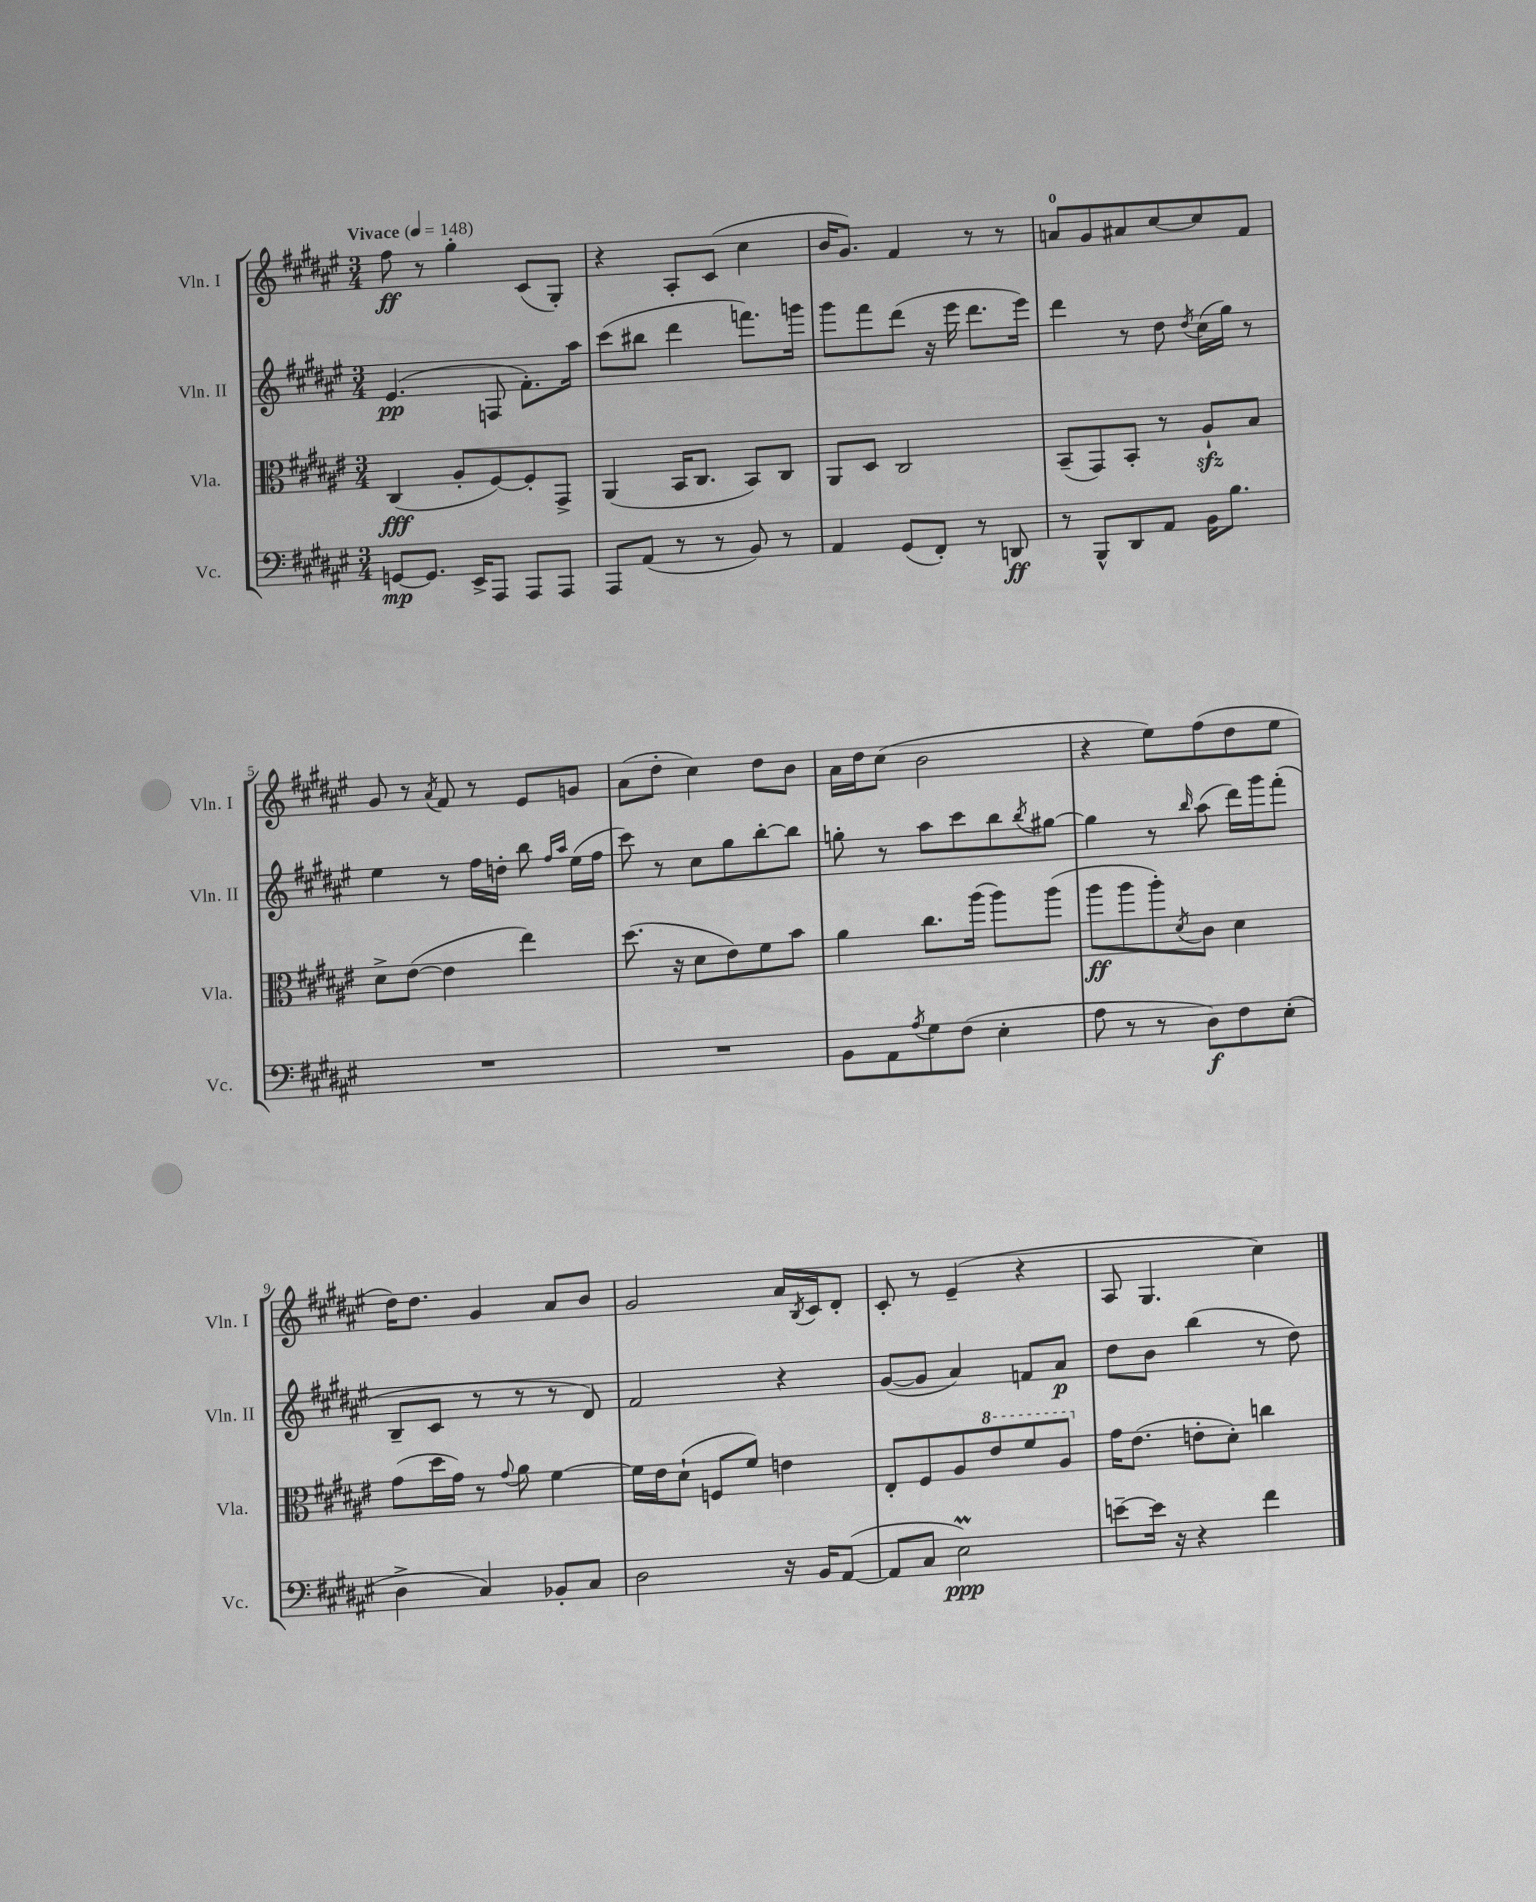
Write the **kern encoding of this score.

**kern	**dynam	**kern	**dynam	**kern	**dynam	**kern	**dynam
*part4	*part4	*part3	*part3	*part2	*part2	*part1	*part1
*staff4	*staff4	*staff3	*staff3	*staff2	*staff2	*staff1	*staff1
*I"Vc.	*	*I"Vla.	*	*I"Vln. II	*	*I"Vln. I	*
*I'Vc.	*	*I'Vla.	*	*I'Vln. II	*	*I'Vln. I	*
*clefF4	*	*clefC3	*	*clefG2	*	*clefG2	*
*k[f#c#g#d#a#e#]	*	*k[f#c#g#d#a#e#]	*	*k[f#c#g#d#a#e#]	*	*k[f#c#g#d#a#e#]	*
*M3/4	*	*M3/4	*	*M3/4	*	*M3/4	*
*MM148	*	*MM148	*	*MM148	*	*MM148	*
=1	=1	=1	=1	=1	=1	=1	=1
!	!	!	!	!	!	!LO:TX:a:B:t=Vivace	!
[8GGn/L	mp	(4C#/	fff	(4.e#/	pp	8ff#\	ff
8.GG/J]	.	.	.	.	.	8r	.
.	.	8A#'/L	.	.	.	4gg#'\	.
16EE#^/KL	.	.	.	.	.	.	.
8AAA#/J	.	[8F#/)	.	8Fn/	.	.	.
8AAA#/L	.	8F#'/]	.	8.f#'\L)	.	(8c#/L	.
8AAA#/J	.	8GG#^/J	.	.	.	8G#'/J)	.
.	.	.	.	16aa#\Jk	.	.	.
=2	=2	=2	=2	=2	=2	=2	=2
8AAA#/L	.	(4AA#/	.	(8ccc#\L	.	4r	.
(8AA#/J	.	.	.	8bb#X\J	.	.	.
8r	.	16BB/KL	.	4ddd#\	.	8A#'/L	.
.	.	8.C#/J	.	.	.	.	.
8r	.	.	.	.	.	(8c#/J	.
8BB/)	.	8BB/L)	.	8.fffn\L)	.	4cc#\	.
8r	.	8C#/J	.	.	.	.	.
.	.	.	.	16gggn\Jk	.	.	.
=3	=3	=3	=3	=3	=3	=3	=3
4AA#/	.	8AA#/L	.	8ggg#\L	.	16b/KL	.
.	.	.	.	.	.	8.g#/J)	.
.	.	8D#/J	.	8fff#\	.	.	.
(8GG#/L	.	2C#/	.	(8ddd#\J	.	4f#/	.
8FF#'/J)	.	.	.	16r	.	.	.
.	.	.	.	16eee#\	.	.	.
8r	.	.	.	8.ddd#\L	.	8r	.
8DDn/	ff	.	.	.	.	8r	.
.	.	.	.	16eee#\Jk)	.	.	.
=4	=4	=4	=4	=4	=4	=4	=4
8r	.	(8BB~/L	.	4ddd#\	.	8an/L	.
8BBB^^/L	.	8GG#/)	.	.	.	8g#/	.
8DD#/	.	8BB'/J	.	8r	.	8a#X/	.
8AA#/J	.	8r	.	8dd#\	.	[8cc#/	.
.	.	.	.	8qdd#/	.	.	.
16BB\KL	.	8A#zz`/L	.	(16cc#\LL	.	8cc#/]	.
8.B\J	.	.	.	16gg#\JJ)	.	.	.
.	.	8B/J	.	8r	.	8f#/J	.
!!LO:LB:g=z
=5	=5	=5	=5	=5	=5	=5	=5
2.r	.	8d#^\L	.	4ee#\	.	8g#/	.
.	.	([8e#\J	.	.	.	8r	.
.	.	.	.	.	.	8qa#/	.
.	.	4e#\]	.	8r	.	8f#/	.
.	.	.	.	16ff#\LL	.	8r	.
.	.	.	.	16ddn'\JJ	.	.	.
.	.	4ee#\)	.	8bb\	.	8e#/L	.
.	.	.	.	16qqff#/LL	.	.	.
.	.	.	.	16qqaa#/JJ	.	.	.
.	.	.	.	(16ee#\LL	.	8gn/J	.
.	.	.	.	16ff#\JJ	.	.	.
=6	=6	=6	=6	=6	=6	=6	=6
2.r	.	(8.dd#\	.	8ccc#\)	.	(8a#\L	.
.	.	.	.	8r	.	8dd#'\J	.
.	.	16r	.	.	.	.	.
.	.	8d#\L	.	8cc#\L	.	4cc#\)	.
.	.	8e#\)	.	8gg#\	.	.	.
.	.	8f#\	.	[8bb'\	.	8dd#\L	.
.	.	8b\J	.	8bb\J]	.	8b\J	.
=7	=7	=7	=7	=7	=7	=7	=7
8BB\L	.	4a#\	.	8ggn'\	.	16a#\LL	.
.	.	.	.	.	.	16dd#\J	.
8AA#\	.	.	.	8r	.	(8cc#\J	.
8qA#/	.	.	.	.	.	.	.
8G#\	.	8.cc#\L	.	8aa#\L	.	2b\	.
(8F#\J	.	.	.	8ccc#\	.	.	.
.	.	(16aa#\Jk	.	.	.	.	.
4E#'\	.	8aa#\L)	.	8bb\	.	.	.
.	.	.	.	8qbb/	.	.	.
.	.	(8aa#\J	.	[8gg#X\J	.	.	.
=8	=8	=8	=8	=8	=8	=8	=8
8A#\	.	8aa#\L	ff	4gg#\]	.	4r	.
8r	.	8aa#\	.	.	.	.	.
8r	.	8aa#'\)	.	8r	.	8ee#\L)	.
.	.	8qd#/	.	16qqbb/	.	.	.
8D#\L)	f	8c#\J	.	(8aa#\	.	(8ff#\	.
8F#\	.	4d#\	.	16ddd#\LL)	.	8dd#\	.
.	.	.	.	16ggg#\J	.	.	.
(8E#'\J	.	.	.	(8fff#'\J	.	8ee#\J	.
!!LO:LB:g=z
=9	=9	=9	=9	=9	=9	=9	=9
4D#^\	.	(8g#\L	.	8B~/L	.	16dd#\KL)	.
.	.	.	.	.	.	8.dd#\J	.
.	.	16dd#\L	.	8c#/J	.	.	.
.	.	16g#\JJ)	.	.	.	.	.
4C#/)	.	8r	.	8r	.	4g#/	.
.	.	8qqg#/	.	.	.	.	.
.	.	8a#\	.	8r	.	.	.
8BB-X'/L	.	[4f#\	.	8r	.	8a#/L	.
8C#/J	.	.	.	8d#/)	.	8b/J	.
=10	=10	=10	=10	=10	=10	=10	=10
2D#\	.	16f#\LL]	.	2f#/	.	2g#/	.
.	.	16e#\J	.	.	.	.	.
.	.	(8d#`\J	.	.	.	.	.
.	.	8Fn/L	.	.	.	.	.
.	.	8f#/J)	.	.	.	.	.
16r	.	4en\	.	4r	.	16a#/LL	.
.	.	.	.	.	.	8qB/	.
16BB/KL	.	.	.	.	.	16c#/J	.
([8AA#/J	.	.	.	.	.	8d#'/J	.
=11	=11	=11	=11	=11	=11	=11	=11
8AA#/L]	.	8E#'/L	.	([8g#/L	.	8c#'/	.
8C#/J	.	8F#/	.	8g#/J]	.	8r	.
2E#m\)	ppp	8A#/	.	4a#/)	.	(4e#~/	.
*	*	*8va	*	*	*	*	*
.	.	8ee#/	.	.	.	.	.
.	.	8ff#/	.	8fn/L	.	4r	.
.	.	8a#/J	.	8a#/J	p	.	.
=12	=12	=12	=12	=12	=12	=12	=12
*	*	*X8va	*	*	*	*	*
[8en~\L	.	16g#\KL	.	8dd#\L	.	8A#/	.
.	.	(8.e#\J	.	.	.	.	.
16e\Jk]	.	.	.	8b\J	.	4.G#/	.
16r	.	.	.	.	.	.	.
4r	.	8en'\L	.	(4bb\	.	.	.
.	.	8d#'\J)	.	.	.	.	.
4f#\	.	4ccn\	.	8r	.	4cc#\)	.
.	.	.	.	8dd#\)	.	.	.
==	==	==	==	==	==	==	==
*-	*-	*-	*-	*-	*-	*-	*-
